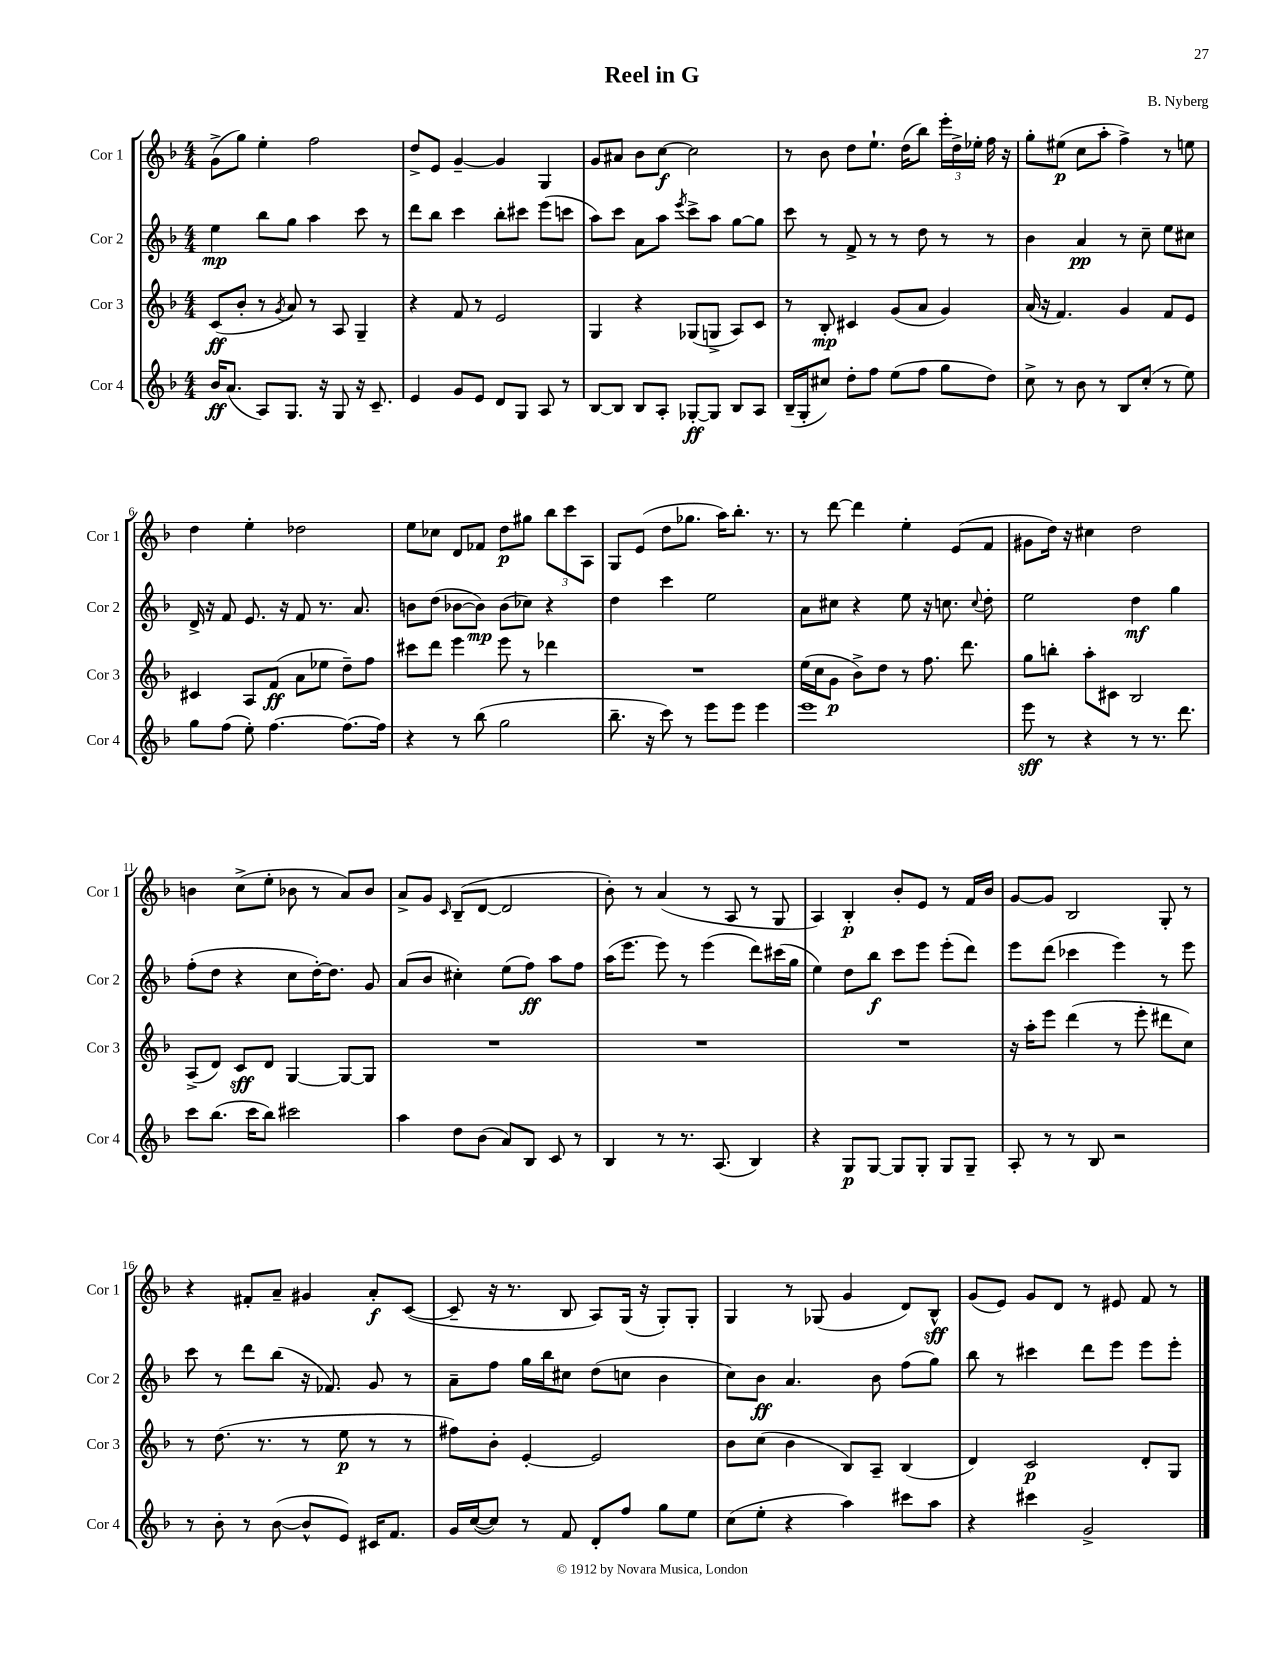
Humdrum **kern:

**kern	**dynam	**kern	**dynam	**kern	**dynam	**kern	**dynam
*part4	*part4	*part3	*part3	*part2	*part2	*part1	*part1
*staff4	*staff4	*staff3	*staff3	*staff2	*staff2	*staff1	*staff1
*I"Cor 4	*	*I"Cor 3	*	*I"Cor 2	*	*I"Cor 1	*
*I'Cor 4	*	*I'Cor 3	*	*I'Cor 2	*	*I'Cor 1	*
*clefG2	*	*clefG2	*	*clefG2	*	*clefG2	*
*k[b-]	*	*k[b-]	*	*k[b-]	*	*k[b-]	*
*M4/4	*	*M4/4	*	*M4/4	*	*M4/4	*
=1	=1	=1	=1	=1	=1	=1	=1
16b-/KL	ff	(8c/L	ff	4ee\	mp	(8g^\L	.
(8.a/J	.	.	.	.	.	.	.
.	.	8b-'/J	.	.	.	8gg\J)	.
8A/L)	.	8r	.	8bb-\L	.	4ee'\	.
.	.	8qg/	.	.	.	.	.
8.G/J	.	8a/)	.	8gg\J	.	.	.
.	.	8r	.	4aa\	.	2ff\	.
16r	.	.	.	.	.	.	.
8G/	.	8A/	.	.	.	.	.
16r	.	4G~/	.	8ccc\	.	.	.
8.c~/	.	.	.	.	.	.	.
.	.	.	.	8r	.	.	.
=2	=2	=2	=2	=2	=2	=2	=2
4e/	.	4r	.	8ddd\L	.	8dd^/L	.
.	.	.	.	8bb-\J	.	8e/J	.
8g/L	.	8f/	.	4ccc\	.	[4g~/	.
8e/J	.	8r	.	.	.	.	.
8d/L	.	2e/	.	8bb-'\L	.	4g/]	.
8G/J	.	.	.	8ccc#X\J	.	.	.
8A/	.	.	.	(8eee\L	.	4G/	.
8r	.	.	.	8cccn\J	.	.	.
=3	=3	=3	=3	=3	=3	=3	=3
[8B-/L	.	4G/	.	8aa\L)	.	8g/L	.
8B-/J]	.	.	.	8ccc\J	.	8a#X/J	.
8B-/L	.	4r	.	8a\L	.	8b-\L	.
8A'/J	.	.	.	8aa\J	.	[8cc\J	f
.	.	.	.	8qeee/	.	.	.
[8G-X'/L	ff	(8G-X/L	.	8ccc^\L	.	2cc\]	.
8G-/J]	.	8Gn^/J	.	8aa\J	.	.	.
8B-/L	.	8A/L)	.	[8gg\L	.	.	.
8A/J	.	8c/J	.	8gg\J]	.	.	.
=4	=4	=4	=4	=4	=4	=4	=4
(16B-~/LL	.	8r	.	8ccc\	.	8r	.
16G'/J	.	.	.	.	.	.	.
8cc#X/J)	.	8B-'/	mp	8r	.	8b-\	.
8dd'\L	.	4c#X/	.	8f^/	.	8dd\L	.
8ff\J	.	.	.	8r	.	8.ee`\J	.
(8ee\L	.	(8g/L	.	8r	.	.	.
.	.	.	.	.	.	(16dd\KL	.
8ff\J	.	8a/J	.	8dd\	.	8bb-\J)	.
8gg\L	.	4g/)	.	8r	.	24eee'\LL	.
.	.	.	.	.	.	24dd^\	.
.	.	.	.	.	.	24ee-X'\JJ	.
8dd\J)	.	.	.	8r	.	16ff\	.
.	.	.	.	.	.	16r	.
=5	=5	=5	=5	=5	=5	=5	=5
8cc^\	.	(16a/	.	4b-\	.	8gg'\L	.
.	.	16r	.	.	.	.	.
8r	.	4.f/)	.	.	.	(8ee#X\J	p
8b-\	.	.	.	4a/	pp	8cc\L	.
8r	.	.	.	.	.	8aa'\J	.
8B-/L	.	4g/	.	8r	.	4ff^\)	.
(8cc'/J	.	.	.	8cc~\	.	.	.
8r	.	8f/L	.	8ee\L	.	8r	.
8ee\)	.	8e/J	.	8cc#X\J	.	8een\	.
!!LO:LB:g=z
=6	=6	=6	=6	=6	=6	=6	=6
8gg\L	.	4c#X/	.	16d^/	.	4dd\	.
.	.	.	.	16r	.	.	.
(8ff\J	.	.	.	8f/	.	.	.
8ee'\)	.	8A/L	.	8.e/	.	4ee'\	.
[4.ff\	.	(8f/J	ff	.	.	.	.
.	.	.	.	16r	.	.	.
.	.	8a\L	.	8f/	.	2dd-X\	.
.	.	8ee-X\J	.	8.r	.	.	.
8.ff\L_	.	8dd~\L)	.	.	.	.	.
.	.	.	.	8.a/	.	.	.
.	.	8ff\J	.	.	.	.	.
16ff\Jk]	.	.	.	.	.	.	.
=7	=7	=7	=7	=7	=7	=7	=7
4r	.	8ccc#X\L	.	8bn\L	.	8ee\L	.
.	.	8ddd\J	.	(8dd\J	.	8cc-X\J	.
8r	.	4eee\	.	[8b-X\L	.	8d/L	.
(8bb-\	.	.	.	8b-\J])	mp	8f-X/J	.
2gg\	.	8eee\	.	(8b-\L	.	8dd\L	p
.	.	8r	.	8cc-X\J)	.	8gg#X\J	.
.	.	4ddd-X\	.	4r	.	12bb-\L	.
.	.	.	.	.	.	12ccc\	.
.	.	.	.	.	.	12A\J	.
=8	=8	=8	=8	=8	=8	=8	=8
8.bb-~\	.	1r	.	4dd\	.	8G/L	.
.	.	.	.	.	.	(8e/J	.
16r	.	.	.	.	.	.	.
8ccc\)	.	.	.	4ccc\	.	8dd\L	.
8r	.	.	.	.	.	8.gg-X\J	.
8eee\L	.	.	.	2ee\	.	.	.
.	.	.	.	.	.	16aa\KL)	.
8eee\J	.	.	.	.	.	8.bb-'\J	.
4eee\	.	.	.	.	.	.	.
.	.	.	.	.	.	8.r	.
=9	=9	=9	=9	=9	=9	=9	=9
1eee	.	(16ee\LL	.	8a\L	.	8r	.
.	.	16cc\J	.	.	.	.	.
.	.	8g\J	p	8cc#X\J	.	[8ddd\	.
.	.	8b-^\L)	.	4r	.	4ddd\]	.
.	.	8dd\J	.	.	.	.	.
.	.	8r	.	8ee\	.	4ee'\	.
.	.	8.ff\	.	16r	.	.	.
.	.	.	.	8.ccn\	.	.	.
.	.	.	.	.	.	(8e/L	.
.	.	8.ddd\	.	.	.	.	.
.	.	.	.	8qqcc/	.	.	.
.	.	.	.	8dd'\	.	8f/J	.
=10	=10	=10	=10	=10	=10	=10	=10
8eee\	sff	8gg\L	.	2ee\	.	8g#X\L	.
8r	.	8bbn'\J	.	.	.	16dd\Jk)	.
.	.	.	.	.	.	16r	.
4r	.	8aa'\L	.	.	.	4cc#X\	.
.	.	8c#X\J	.	.	.	.	.
8r	.	2B-/	.	4dd\	mf	2dd\	.
8.r	.	.	.	.	.	.	.
.	.	.	.	4gg\	.	.	.
8.ddd\	.	.	.	.	.	.	.
!!LO:LB:g=z
=11	=11	=11	=11	=11	=11	=11	=11
8ccc\L	.	(8A^/L	.	(8ff'\L	.	4bn\	.
(8.bb-\J	.	8d/J)	.	8dd\J	.	.	.
.	.	8c/L	sff	4r	.	(8cc^\L	.
16ccc\KL	.	.	.	.	.	.	.
8bb-\J)	.	8d/J	.	.	.	8ee'\J	.
2ccc#X\	.	[4G/	.	8cc\L	.	8b-X\	.
.	.	.	.	[16dd'\K)	.	8r	.
.	.	.	.	8.dd\J]	.	.	.
.	.	8G/L_	.	.	.	8a/L)	.
.	.	8G/J]	.	8g/	.	8b-/J	.
=12	=12	=12	=12	=12	=12	=12	=12
4aa\	.	1r	.	(8a/L	.	8a^/L	.
.	.	.	.	8b-/J	.	8g/J	.
.	.	.	.	.	.	16qqc/	.
8dd\L	.	.	.	4cc#X'\)	.	(8B-~/L	.
(8b-\J	.	.	.	.	.	[8d/J	.
8a/L)	.	.	.	(8ee\L	.	2d/]	.
8B-/J	.	.	.	8ff\J)	ff	.	.
8c/	.	.	.	8aa\L	.	.	.
8r	.	.	.	8ff\J	.	.	.
=13	=13	=13	=13	=13	=13	=13	=13
4B-/	.	1r	.	(16aa\KL	.	8b-'\)	.
.	.	.	.	8.eee\J	.	.	.
.	.	.	.	.	.	8r	.
8r	.	.	.	8eee\)	.	(4a/	.
8.r	.	.	.	8r	.	.	.
.	.	.	.	(4eee\	.	8r	.
(8.A/	.	.	.	.	.	.	.
.	.	.	.	.	.	8A/	.
4B-/)	.	.	.	8ddd\L)	.	8r	.
.	.	.	.	(16ccc#X\L	.	8G/	.
.	.	.	.	16gg\JJ	.	.	.
=14	=14	=14	=14	=14	=14	=14	=14
4r	.	1r	.	4ee\)	.	4A/)	.
8G/L	p	.	.	8dd\L	.	4B-'/	p
[8G/J	.	.	.	8bb-\J	f	.	.
8G/L]	.	.	.	8ccc\L	.	8b-'/L	.
8G'/J	.	.	.	8eee\J	.	8e/J	.
8G/L	.	.	.	(8eee'\L	.	8r	.
8G~/J	.	.	.	8ddd\J)	.	16f/LL	.
.	.	.	.	.	.	16b-/JJ	.
=15	=15	=15	=15	=15	=15	=15	=15
8A'/	.	16r	.	8eee\L	.	[8g/L	.
.	.	16aa'\KL	.	.	.	.	.
8r	.	8eee\J	.	(8ddd\J	.	8g/J]	.
8r	.	(4ddd\	.	4ccc-X\	.	2B-/	.
8B-/	.	.	.	.	.	.	.
2r	.	8r	.	4eee\)	.	.	.
.	.	8eee'\	.	.	.	.	.
.	.	8ddd#X\L	.	8r	.	8G'/	.
.	.	8cc\J)	.	8eee\	.	8r	.
!!LO:LB:g=z
=16	=16	=16	=16	=16	=16	=16	=16
8r	.	8r	.	8ccc\	.	4r	.
8b-'\	.	(8.dd\	.	8r	.	.	.
8r	.	.	.	8ddd\L	.	8f#X'/L	.
.	.	8.r	.	.	.	.	.
([8b-\	.	.	.	(8bb-\J	.	8a~/J	.
8b-^^/L]	.	8r	.	16r	.	4g#X/	.
.	.	.	.	8.f-X/)	.	.	.
8e/J)	.	8ee\	p	.	.	.	.
16c#X/KL	.	8r	.	8g/	.	8a'/L	f
8.f/J	.	.	.	.	.	.	.
.	.	8r	.	8r	.	([8c/J	.
=17	=17	=17	=17	=17	=17	=17	=17
16g/LL	.	8ff#X\L)	.	8a~\L	.	8c~/]	.
([16cc/J	.	.	.	.	.	.	.
8cc/J])	.	8b-'\J	.	8ff\J	.	16r	.
.	.	.	.	.	.	8.r	.
8r	.	[4e'/	.	16gg\LL	.	.	.
.	.	.	.	16bb-\J	.	.	.
8f/	.	.	.	8cc#X\J	.	8B-/	.
8d'/L	.	2e/]	.	(8dd\L	.	8A/L)	.
8ff/J	.	.	.	8ccn\J	.	(16G/Jk	.
.	.	.	.	.	.	16r	.
8gg\L	.	.	.	4b-\	.	8G'/L)	.
8ee\J	.	.	.	.	.	8G'/J	.
=18	=18	=18	=18	=18	=18	=18	=18
(8cc\L	.	8b-\L	.	8cc\L)	.	4G/	.
8ee'\J	.	(8cc\J	.	8b-\J	ff	.	.
4r	.	4b-\	.	4.a/	.	8r	.
.	.	.	.	.	.	(8G-X/	.
4aa\)	.	8B-/L)	.	.	.	4g/	.
.	.	8A~/J	.	8b-\	.	.	.
8ccc#X\L	.	(4B-/	.	(8ff\L	.	8d/L)	.
8aa\J	.	.	.	8gg\J)	.	8B-^^/J	sff
=19	=19	=19	=19	=19	=19	=19	=19
4r	.	4d/)	.	8bb-\	.	(8g/L	.
.	.	.	.	8r	.	8e/J)	.
4ccc#X\	.	2c/	p	4ccc#X\	.	8g/L	.
.	.	.	.	.	.	8d/J	.
2g^/	.	.	.	8ddd\L	.	8r	.
.	.	.	.	8eee\J	.	8e#X/	.
.	.	8d'/L	.	8eee\L	.	8f/	.
.	.	8G/J	.	8eee'\J	.	8r	.
==	==	==	==	==	==	==	==
*-	*-	*-	*-	*-	*-	*-	*-
